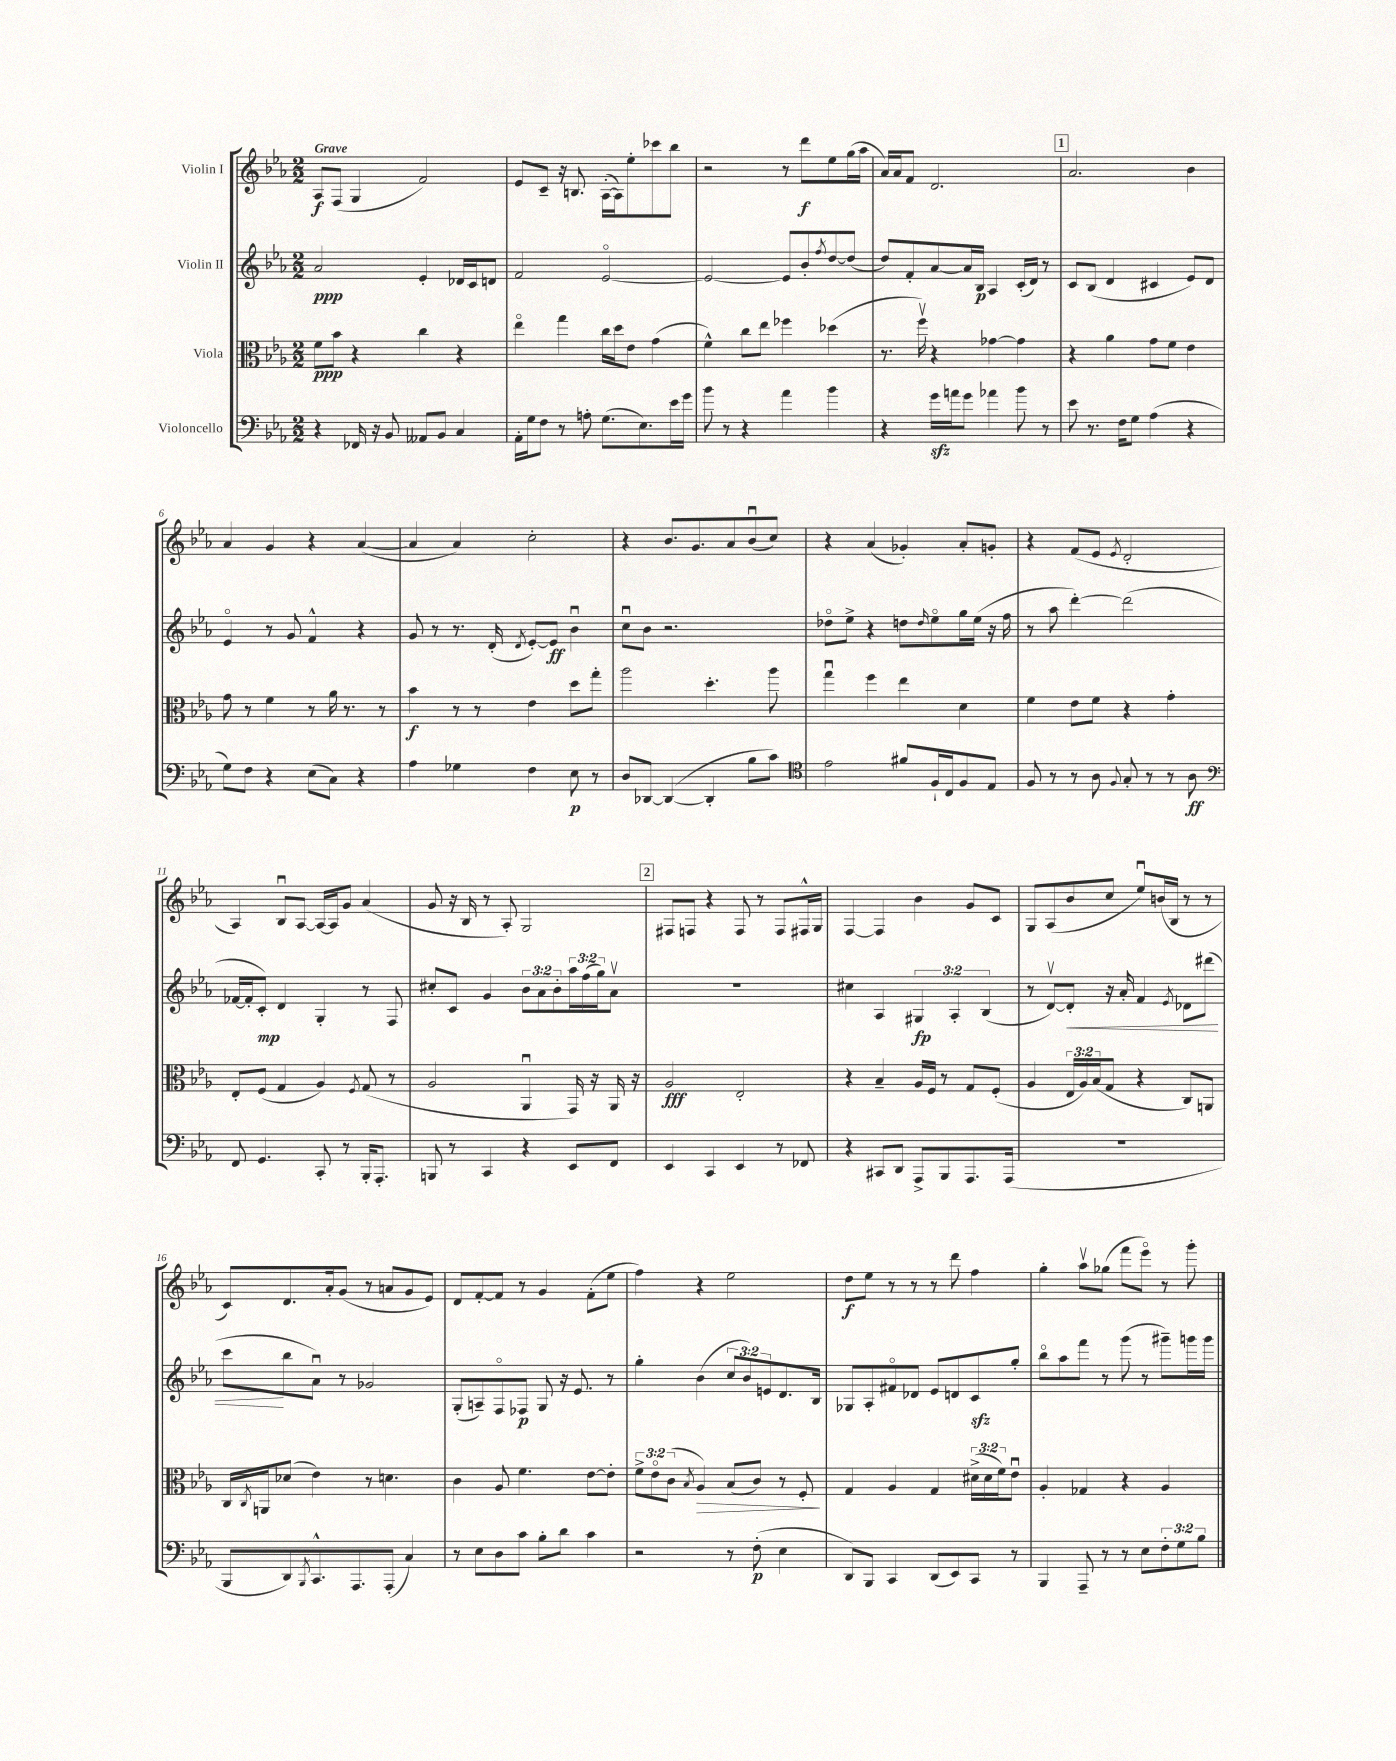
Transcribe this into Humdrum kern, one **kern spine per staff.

**kern	**dynam	**kern	**dynam	**kern	**dynam	**kern	**dynam
*part4	*part4	*part3	*part3	*part2	*part2	*part1	*part1
*staff4	*staff4	*staff3	*staff3	*staff2	*staff2	*staff1	*staff1
*I"Violoncello	*	*I"Viola	*	*I"Violin II	*	*I"Violin I	*
*clefF4	*	*clefC3	*	*clefG2	*	*clefG2	*
*k[b-e-a-]	*	*k[b-e-a-]	*	*k[b-e-a-]	*	*k[b-e-a-]	*
*M2/2	*	*M2/2	*	*M2/2	*	*M2/2	*
=1	=1	=1	=1	=1	=1	=1	=1
!	!	!	!	!	!	!LO:TX:a:B:t=Grave	!
4r	.	8f\L	ppp	2a-/	ppp	8A-/L	f
.	.	8b-\J	.	.	.	(8F/J	.
16FF-X/	.	4r	.	.	.	4G/	.
16r	.	.	.	.	.	.	.
8BB-/	.	.	.	.	.	.	.
8AA--X/L	.	4cc\	.	4e-'/	.	2f/)	.
8BB-/J	.	.	.	.	.	.	.
4C/	.	4r	.	16d-X/LL	.	.	.
.	.	.	.	16c/J	.	.	.
.	.	.	.	8dn/J	.	.	.
=2	=2	=2	=2	=2	=2	=2	=2
16AA-'\LL	.	4ee-\	.	2f/	.	8e-/L	.
16G\J	.	.	.	.	.	.	.
8F\J	.	.	.	.	.	8c~/J	.
8r	.	4gg\	.	.	.	16r	.
.	.	.	.	.	.	8.Bn/	.
8An'\	.	.	.	.	.	.	.
(8.G\L	.	16cc\LL	.	[2e-/	.	([16A-'\LL	.
.	.	16dd\J	.	.	.	16A-\J])	.
.	.	8e-\J	.	.	.	8ee-'\	.
8.E-\)	.	.	.	.	.	.	.
.	.	(4g\	.	.	.	8ccc-X\	.
16e-\L	.	.	.	.	.	8bb-\J	.
16g\JJ	.	.	.	.	.	.	.
=3	=3	=3	=3	=3	=3	=3	=3
8b-\	.	4f^^\)	.	2e-/_	.	2r	.
8r	.	.	.	.	.	.	.
4r	.	8cc\L	.	.	.	.	.
.	.	8ee-\J	.	.	.	.	.
4a-\	.	4ff-X\	.	8e-/L]	.	8r	.
.	.	.	.	8b-'/	.	8ddd\L	f
.	.	.	.	8qff/	.	.	.
4b-\	.	(4dd-X\	.	[8dd/	.	8ee-\	.
.	.	.	.	(8dd/J]	.	(16gg\L	.
.	.	.	.	.	.	16aa-\JJ	.
=4	=4	=4	=4	=4	=4	=4	=4
4r	.	8.r	.	8dd/L)	.	16a-/LL)	.
.	.	.	.	.	.	16a-/J	.
.	.	.	.	8f'/	.	8f/J	.
.	.	16ffv\)	.	.	.	.	.
16gzz\LL	.	4r	.	[8a-/	.	2.d/	.
16an\J	.	.	.	.	.	.	.
8g\J	.	.	.	16a-/L]	.	.	.
.	.	.	.	16B-/JJ	p	.	.
4a-X\	.	[4g-X\	.	4A-/	.	.	.
8b-\	.	4g-\]	.	(16c'/LL	.	.	.
.	.	.	.	16d/JJ)	.	.	.
8r	.	.	.	8r	.	.	.
!!LO:REH:place=s1:t=1
=5	=5	=5	=5	=5	=5	=5	=5
8e-\	.	4r	.	8c/L	.	2.a-/	.
8.r	.	.	.	(8B-/J	.	.	.
.	.	4a-\	.	4d/	.	.	.
16F\KL	.	.	.	.	.	.	.
8G\J	.	.	.	.	.	.	.
(4A-\	.	8g\L	.	4c#X/	.	.	.
.	.	8f\J	.	.	.	.	.
4r	.	4e-\	.	8e-/L)	.	4b-\	.
.	.	.	.	8d/J	.	.	.
!!LO:LB:g=z
=6	=6	=6	=6	=6	=6	=6	=6
8G\L)	.	8g\	.	4e-/	.	4a-/	.
8F\J	.	8r	.	.	.	.	.
4r	.	4f\	.	8r	.	4g/	.
.	.	.	.	8g/	.	.	.
(8E-\L	.	8r	.	4f^^/	.	4r	.
8C\J)	.	16a-\	.	.	.	.	.
.	.	8.r	.	.	.	.	.
4r	.	.	.	4r	.	([4a-/	.
.	.	8r	.	.	.	.	.
=7	=7	=7	=7	=7	=7	=7	=7
4A-\	.	4b-\	f	8g/	.	4a-/]	.
.	.	.	.	8r	.	.	.
4G-X\	.	8r	.	8.r	.	4a-/)	.
.	.	8r	.	.	.	.	.
.	.	.	.	(16d'/	.	.	.
.	.	.	.	8qd/	.	.	.
4F\	.	4e-\	.	[8e-'/L)	.	2cc'\	.
.	.	.	.	8e-/J]	ff	.	.
8E-\	p	8dd\L	.	4b-u\	.	.	.
8r	.	8gg'\J	.	.	.	.	.
=8	=8	=8	=8	=8	=8	=8	=8
8D/L	.	2aa-\	.	8ccu\L	.	4r	.
[8DD-X/J	.	.	.	8b-\J	.	.	.
(4DD-/_	.	.	.	2.r	.	8.b-/L	.
.	.	.	.	.	.	8.g/	.
4DD-'/]	.	4.dd'\	.	.	.	.	.
.	.	.	.	.	.	8a-/	.
8B-\L	.	.	.	.	.	(8b-u/	.
8c\J)	.	8aa-\	.	.	.	8cc/J)	.
=9	=9	=9	=9	=9	=9	=9	=9
*clefC4	*	*	*	*	*	*	*
2e-\	.	4ggu\	.	8dd-X\L	.	4r	.
.	.	.	.	8ee-^\J	.	.	.
.	.	4ff\	.	4r	.	(4a-/	.
8f#X/L	.	4ee-\	.	8ddn\L	.	4g-X'/)	.
.	.	.	.	16qqdd/	.	.	.
16F`/L	.	.	.	8ee-\	.	.	.
16C/J	.	.	.	.	.	.	.
8F/	.	4d\	.	16gg\L	.	8a-'/L	.
.	.	.	.	(16ee-\JJ	.	.	.
8E-/J	.	.	.	16r	.	8gn'/J	.
.	.	.	.	16ff\	.	.	.
=10	=10	=10	=10	=10	=10	=10	=10
8F/	.	4f\	.	8r	.	4r	.
8r	.	.	.	8aa-\	.	.	.
8r	.	8e-\L	.	[4ddd'\)	.	(8f/L	.
8A-\	.	8f\J	.	.	.	8e-/J	.
8qqF/	.	.	.	.	.	8qe-/	.
8G'/	.	4r	.	(2ddd\]	.	2d'/	.
8r	.	.	.	.	.	.	.
8r	.	4g'\	.	.	.	.	.
8A-\	ff	.	.	.	.	.	.
!!LO:LB:g=z
=11	=11	=11	=11	=11	=11	=11	=11
*clefF4	*	*	*	*	*	*	*
8FF/	.	8E-'/L	.	[16f-X/LL	.	4A-/)	.
.	.	.	.	16f-'/J]	.	.	.
4.GG/	.	(8F/J	.	8c'/J)	mp	.	.
.	.	4G/	.	4d/	.	8B-u/L	.
.	.	.	.	.	.	[8A-/J	.
8CC'/	.	4A-/)	.	4G'/	.	16A-/LL_	.
.	.	.	.	.	.	16A-/J]	.
8r	.	.	.	.	.	8g/J	.
.	.	8qF/	.	.	.	.	.
16BBB-'/KL	.	(8G/	.	8r	.	(4a-/	.
8.AAA-'/J	.	.	.	.	.	.	.
.	.	8r	.	8F/	.	.	.
=12	=12	=12	=12	=12	=12	=12	=12
8BBBn/	.	2A-/	.	8cc#X'/L	.	8g/	.
8r	.	.	.	8c/J	.	16r	.
.	.	.	.	.	.	16B-/	.
4CC/	.	.	.	4g/	.	8r	.
.	.	.	.	.	.	8A-'/)	.
4r	.	4AA-u/	.	12b-\L	.	2G/	.
.	.	.	.	12a-\	.	.	.
.	.	.	.	12b-'\	.	.	.
8EE-/L	.	16GG/)	.	24aa-\L	.	.	.
.	.	.	.	(24ff\	.	.	.
.	.	16r	.	.	.	.	.
.	.	.	.	24gg\J)	.	.	.
8FF/J	.	16AA-/	.	8a-v\J	.	.	.
.	.	16r	.	.	.	.	.
!!LO:REH:place=s1:t=2
=13	=13	=13	=13	=13	=13	=13	=13
4EE-/	.	2A-/	fff	1r	.	8F#X/L	.
.	.	.	.	.	.	8Fn/J	.
4CC/	.	.	.	.	.	4r	.
4EE-/	.	2E-'/	.	.	.	8F/	.
.	.	.	.	.	.	8r	.
8r	.	.	.	.	.	8F/L	.
8FF-X/	.	.	.	.	.	16F#X^^/L	.
.	.	.	.	.	.	16G/JJ	.
=14	=14	=14	=14	=14	=14	=14	=14
4r	.	4r	.	4cc#X\	.	[4F/	.
8CC#X/L	.	4B-~/	.	4A-/	.	4F/]	.
8DD/J	.	.	.	.	.	.	.
8AAA-^/L	.	16A-/LL	.	6G#X/	fp	4b-\	.
.	.	16F/JJ	.	.	.	.	.
8BBB-/	.	8r	.	.	.	.	.
.	.	.	.	6A-'/	.	.	.
8.AAA-/	.	8G/L	.	.	.	8g/L	.
.	.	.	.	(6B-/	.	.	.
.	.	(8F'/J	.	.	.	8c/J	.
(16AAA-/Jk	.	.	.	.	.	.	.
=15	=15	=15	=15	=15	=15	=15	=15
1r	.	4A-/	.	8r	.	8G/L	.
.	.	.	.	[8dv/L)	.	(8A-/	.
!	!	!	!	!	!LO:HP:b	!	!
.	.	24E-/LL	.	8d'/J]	<	8b-/	.
.	.	24A-/)	.	.	.	.	.
.	.	(24B-/J	.	.	.	.	.
.	.	8G/J	.	16r	.	8cc/J	.
.	.	.	.	16a-'/	.	.	.
.	.	4r	.	4f/	.	8ee-u/L)	.
.	.	.	.	.	.	(16bn/L	.
.	.	.	.	.	.	16B-/JJ	.
.	.	.	.	8qe-/	.	.	.
.	.	8C/L)	.	8d-X\L	.	8r	.
.	.	8AAn/J	.	(8ddd#X\J	.	8r	.
!!LO:LB:g=z
=16	=16	=16	=16	=16	=16	=16	=16
8BBB-/L	.	16C/LL	.	8ccc\L	.	8c/L)	.
.	.	8qC/	.	.	.	.	.
.	.	16AAn/J	.	.	.	.	.
8DD/)	.	(8d-X/J	.	8bb-\	[	8.d/	.
8qBBB-/	.	.	.	.	.	.	.
8.CC^^/	.	4e-\)	.	8a-u\J)	.	.	.
.	.	.	.	.	.	16a-'/k	.
.	.	.	.	8r	.	(8g/J	.
8.AAA-/	.	.	.	.	.	.	.
.	.	8r	.	2g-X/	.	8r	.
(8AAA-'/J	.	4.dn\	.	.	.	8an/L	.
4C/)	.	.	.	.	.	8g/	.
.	.	.	.	.	.	8e-/J)	.
=17	=17	=17	=17	=17	=17	=17	=17
8r	.	4c\	.	(8G'/L	.	8d/L	.
8E-\L	.	.	.	8An~/)	.	[8f'/	.
8D\	.	8A-/	.	8F/	.	8f/J]	.
8c\J	.	4.f\	.	8F-X/J	p	8r	.
8B-'\L	.	.	.	8G/	.	4g/	.
8d\J	.	.	.	16r	.	.	.
.	.	.	.	8.e-/	.	.	.
4c\	.	[8e-\L	.	.	.	(8f'\L	.
.	.	8e-'\J]	.	8r	.	8ee-\J	.
=18	=18	=18	=18	=18	=18	=18	=18
2r	.	12f^\L	.	4gg'\	.	4ff\)	.
.	.	12e-\	.	.	.	.	.
.	.	(12c\J	.	.	.	.	.
.	.	8qB-/	.	.	.	.	.
!	!	!	!LO:HP:b	!	!	!	!
.	.	4A-/)	>	(4b-\	.	4r	.
8r	.	(8B-/L	.	12cc/L	.	2ee-\	.
.	.	.	.	12b-/)	.	.	.
(8F'\	p	8c/J)	.	.	.	.	.
.	.	.	.	12en/	.	.	.
4E-\	.	8r	.	8.d/	.	.	.
.	.	8F'/	.	.	.	.	.
.	.	.	.	16B-/Jk	.	.	.
.	.	.	]	.	.	.	.
=19	=19	=19	=19	=19	=19	=19	=19
8DD/L)	.	4G/	.	8G-X/L	.	8dd\L	f
8BBB-/J	.	.	.	8A-'/	.	8ee-\J	.
4CC/	.	4A-/	.	8f#X/	.	8r	.
.	.	.	.	8d-X/J	.	8r	.
(8DD/L	.	4G/	.	8e-/L	.	8r	.
8EE-/)	.	.	.	8dn/	.	8ddd\	.
8CC/J	.	(24d#X^\LL	.	8czz/	.	4ff\	.
.	.	24d#\	.	.	.	.	.
.	.	24f\J)	.	.	.	.	.
8r	.	8e-u\J	.	8gg'/J	.	.	.
=20	=20	=20	=20	=20	=20	=20	=20
4BBB-/	.	4A-'/	.	8bb-\L	.	4gg'\	.
.	.	.	.	8aa-\	.	.	.
8AAA-~/	.	4G-X/	.	8fff\J	.	8aa-v\L	.
8r	.	.	.	8r	.	(8gg-X\J	.
8r	.	4r	.	(8ggg\	.	8fff\L	.
8E-\L	.	.	.	8r	.	8eee-\J)	.
12F'\	.	4A-/	.	8ggg#X~\L)	.	8r	.
12G\	.	.	.	.	.	.	.
.	.	.	.	16gggn\L	.	8ggg'\	.
12B-\J	.	.	.	.	.	.	.
.	.	.	.	16ggg\JJ	.	.	.
==	==	==	==	==	==	==	==
*-	*-	*-	*-	*-	*-	*-	*-
